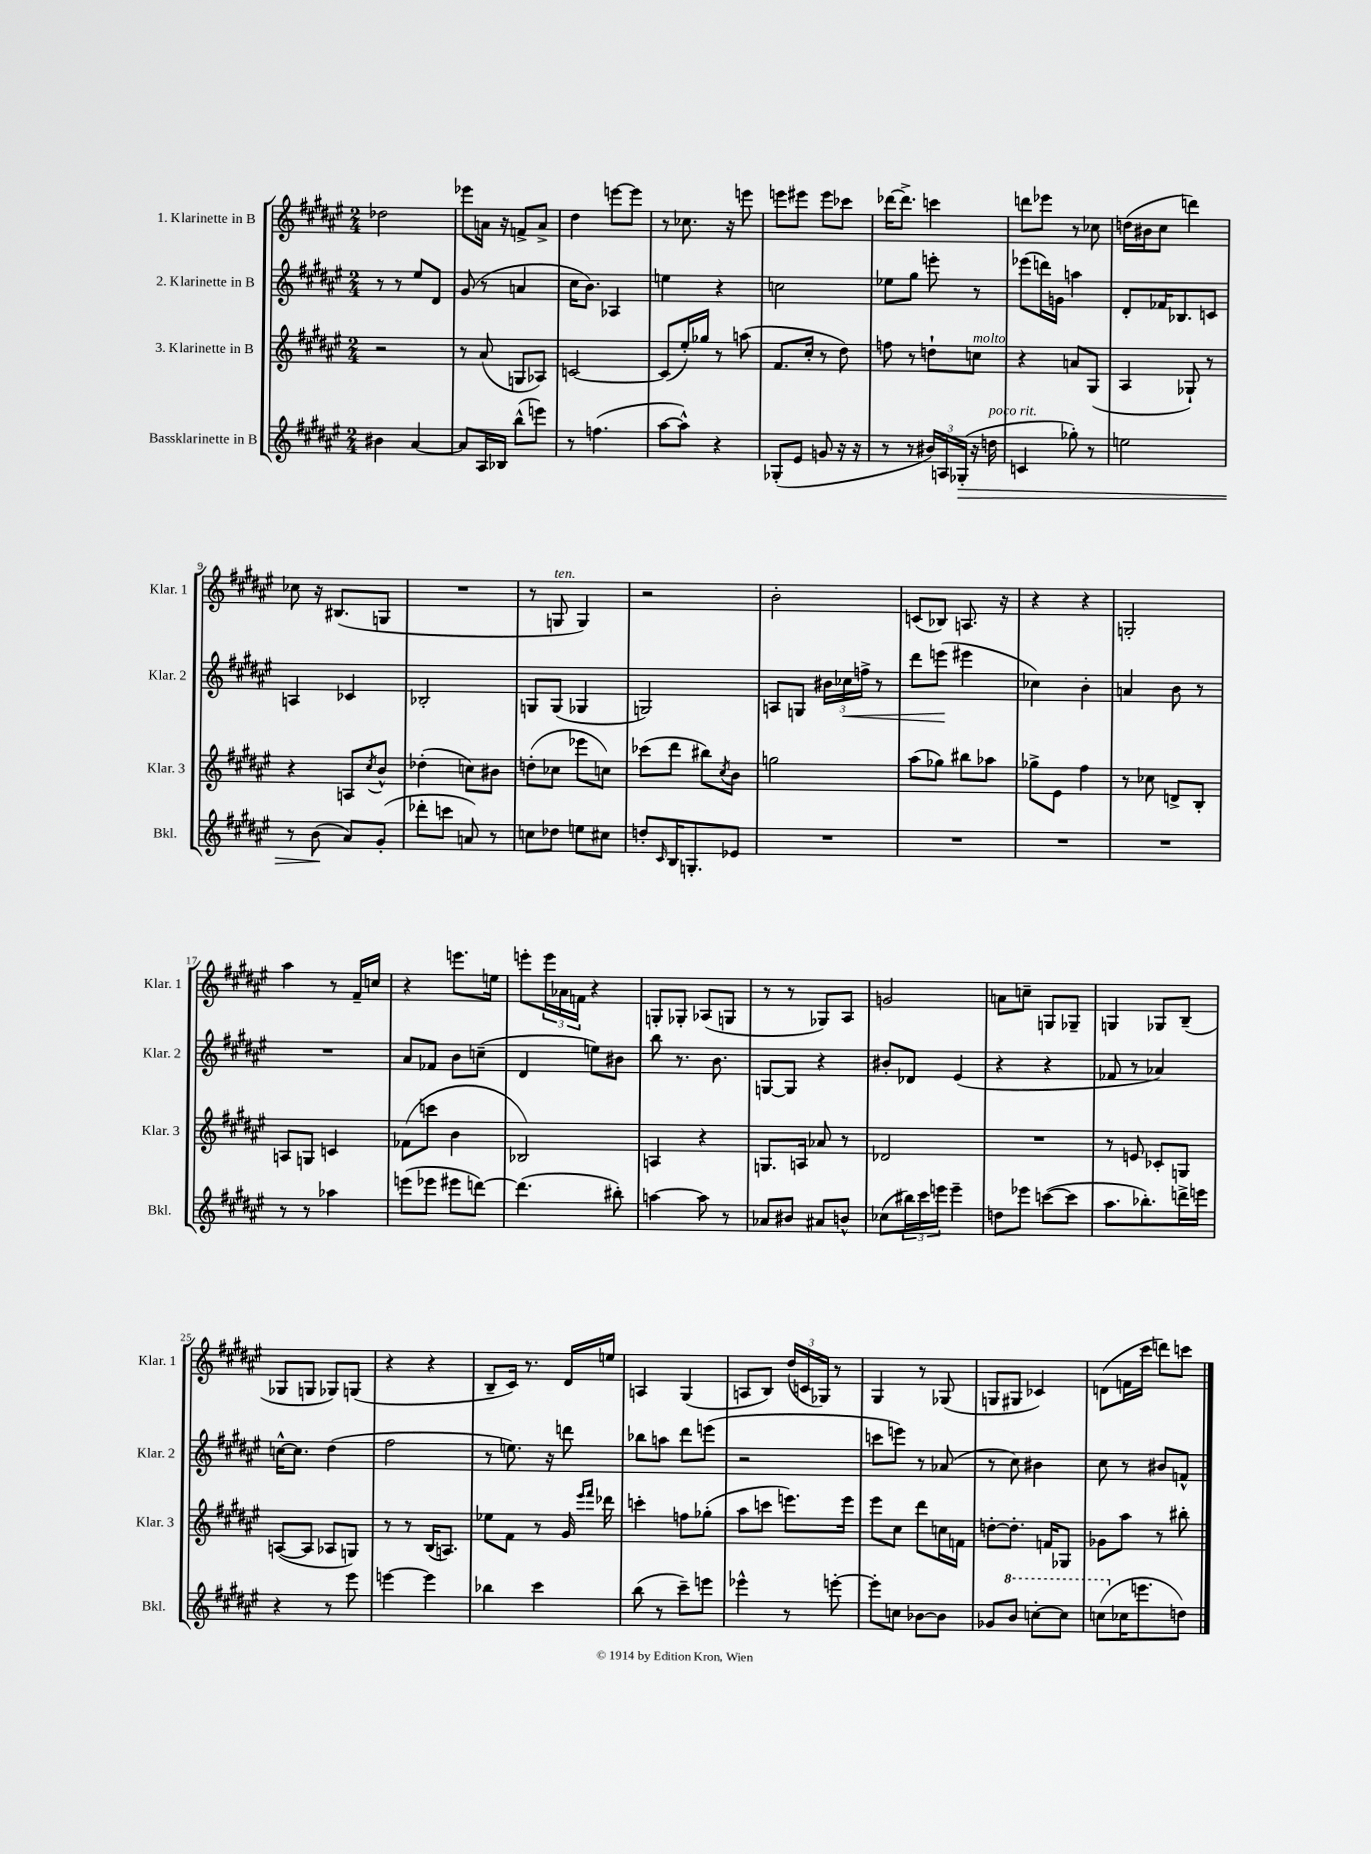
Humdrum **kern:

**kern	**dynam	**kern	**kern	**dynam	**kern
*part4	*part4	*part3	*part2	*part2	*part1
*staff4	*staff4	*staff3	*staff2	*staff2	*staff1
*I"Bassklarinette in B	*	*I"3. Klarinette in B	*I"2. Klarinette in B	*	*I"1. Klarinette in B
*I'Bkl.	*	*I'Klar. 3	*I'Klar. 2	*	*I'Klar. 1
*clefG2	*	*clefG2	*clefG2	*	*clefG2
*k[f#c#g#d#a#e#]	*	*k[f#c#g#d#a#e#]	*k[f#c#g#d#a#e#]	*	*k[f#c#g#d#a#e#]
*M2/4	*	*M2/4	*M2/4	*	*M2/4
=1	=1	=1	=1	=1	=1
4b#X\	.	2r	8r	.	2dd-X\
.	.	.	8r	.	.
[4a#/	.	.	8ee#/L	.	.
.	.	.	8d#/J	.	.
=2	=2	=2	=2	=2	=2
8a#/L]	.	8r	(8g#/	.	8eee-X\L
16A#/L	.	(8a#/	8r	.	16an\Jk
16B-X/JJ	.	.	.	.	16r
(8bb^^\L	.	8Gn/L	4an/	.	8fn^/L
8eeen\J)	.	8A-X/J)	.	.	8a^/J
=3	=3	=3	=3	=3	=3
8r	.	[2cn/	16cc#\KL	.	4dd#\
.	.	.	8.b\J)	.	.
(4.ffn\	.	.	.	.	.
.	.	.	4A-X/	.	[8eeen\L
.	.	.	.	.	8eee\J]
=4	=4	=4	=4	=4	=4
[8aa#\L	.	(8c/L]	4een\	.	8r
8aa#^^\J])	.	16ee#'/L)	.	.	8.cc-X\
.	.	16gg-X/JJ	.	.	.
4r	.	8r	4r	.	.
.	.	.	.	.	16r
.	.	(8aan\	.	.	8eeen\
=5	=5	=5	=5	=5	=5
(8G-X'/L	.	8.f#/L	2ccn\	.	8eeen\L
8e#/J	.	.	.	.	8eee#X\J
.	.	16cc#'/Jk	.	.	.
8gn/	.	8r	.	.	8eee#\L
16r	.	8dd#\)	.	.	8ccc-X\J
16r	.	.	.	.	.
=6	=6	=6	=6	=6	=6
8r	.	8ffn\	8ee-X\L	.	[16ddd-X\KL
.	.	.	.	.	8.ddd-^\J]
8r	.	8r	8gg#\J	.	.
24b#X/LL)	.	8ddn`\L	8eeen'\	.	4cccn\
24An/	.	.	.	.	.
!	!LO:HP:b	!	!	!	!
(24G-X'/JJ	>	.	.	.	.
!	!	!LO:TX:a:i:t=molto	!	!	!
16r	.	8ccn\J	8r	.	.
!LO:TX:a:i:t=poco rit.	!	!	!	!	!
16ddn\	.	.	.	.	.
=7	=7	=7	=7	=7	=7
4cn/	.	4r	(8eee-X\L	.	8dddn\L
.	.	.	16dddn\L)	.	8eee-X\J
.	.	.	16gn\JJ	.	.
8gg-X'\)	.	8an/L	4aan\	.	8r
8r	.	(8G#/J	.	.	8cc-X\
=8	=8	=8	=8	=8	=8
2een\	.	4A#/	8d#'/L	.	(16ddn\LL
.	.	.	.	.	16b#X\J
.	.	.	16f-X/K	.	8cc#\J
.	.	.	8.B-X/	.	.
.	.	8G-X`/)	.	.	4dddn\)
.	.	8r	8cn/J	.	.
!!LO:LB:g=z
=9	=9	=9	=9	=9	=9
8r	.	4r	4An/	.	8cc-X\
(8b\	.	.	.	.	16r
.	.	.	.	.	(8.B#X/L
8a#/L)	]	8An/L	4c-X/	.	.
.	.	8qcc#/	.	.	.
(8g#'/J	.	8b^^/J	.	.	8Gn/J
=10	=10	=10	=10	=10	=10
8ddd-X'\L	.	(4dd-X'\	2B-X'/	.	2r
8cccn\J	.	.	.	.	.
8an/)	.	8ccn\L)	.	.	.
8r	.	8b#X\J	.	.	.
=11	=11	=11	=11	=11	=11
8ccn\L	.	(8ddn'\L	8Gn/L	.	8r
!	!	!	!	!	!LO:TX:a:i:t=ten.
8dd-X\J	.	8cc-X\J	(8G/J	.	8Gn/
8een\L	.	8eee-X\L	4G-X/	.	4G/)
8cc#X\J	.	8ccn\J)	.	.	.
=12	=12	=12	=12	=12	=12
8ddn'/L	.	(8ccc-X\L	2Gn/)	.	2r
16qqc#/	.	.	.	.	.
16B/K	.	8ddd#\J	.	.	.
8.Gn'/	.	.	.	.	.
.	.	8bb#X\L)	.	.	.
.	.	8qcc#/	.	.	.
8e-X/J	.	8b\J	.	.	.
=13	=13	=13	=13	=13	=13
2r	.	2ggn\	8An/L	.	2b'\
.	.	.	8Gn/J	.	.
.	.	.	24b#X\LL	.	.
!	!	!	!	!LO:HP:b	!
.	.	.	24cc-X\	<	.
.	.	.	24ffn^\JJ	.	.
.	.	.	8r	.	.
=14	=14	=14	=14	=14	=14
2r	.	(8aa#\L	8ddd#\L	.	(8cn/L
.	.	8gg-X\J)	(8eeen\J	.	8B-X/J)
.	.	8bb#X\L	4eee#X\	[	8.An/
.	.	8aa-X\J	.	.	.
.	.	.	.	.	16r
=15	=15	=15	=15	=15	=15
2r	.	8gg-X^\L	4cc-X\)	.	4r
.	.	8e#\J	.	.	.
.	.	4ff#\	4b'\	.	4r
=16	=16	=16	=16	=16	=16
2r	.	8r	4an/	.	2Gn'/
.	.	8cc-X\	.	.	.
.	.	8dn^/L	8b\	.	.
.	.	8B'/J	8r	.	.
!!LO:LB:g=z
=17	=17	=17	=17	=17	=17
8r	.	8An/L	2r	.	4aa#\
8r	.	8Gn/J	.	.	.
4aa-X\	.	4cn/	.	.	8r
.	.	.	.	.	16f#~/LL
.	.	.	.	.	16ccn/JJ
=18	=18	=18	=18	=18	=18
(8eeen\L	.	(8f-X\L	8a#/L	.	4r
8eee-X\J	.	8cccn\J	8f-X/J	.	.
8eee#X\L	.	4b\	8b\L	.	8.eeen\L
[8dddn\J)	.	.	(8ccn~\J	.	.
.	.	.	.	.	16een\Jk
=19	=19	=19	=19	=19	=19
(4.ddd\]	.	2B-X/)	4d#/	.	8eeen'\L
.	.	.	.	.	24eee\L
.	.	.	.	.	24a-X\
.	.	.	.	.	24fn\JJ
.	.	.	8een\L)	.	4r
8bb#X'\)	.	.	8b#X\J	.	.
=20	=20	=20	=20	=20	=20
[4aan\	.	4An/	8bb\	.	8Gn'/L
.	.	.	8.r	.	8G-X'/J
8aa\]	.	4r	.	.	(8A-X/L
.	.	.	8.b\	.	.
8r	.	.	.	.	8Gn/J
=21	=21	=21	=21	=21	=21
8a-X/L	.	8.Gn/L	[8Gn/L	.	8r
8b#X/J	.	.	8G/J]	.	8r
.	.	16An/Jk	.	.	.
8a#X/L	.	8a-X/	4r	.	8G-X/L)
8bn^^/J	.	8r	.	.	8A#/J
=22	=22	=22	=22	=22	=22
(8cc-X\L	.	2d-X/	8b#X'/L	.	2gn/
24bb#X\L)	.	.	8d-X/J	.	.
24ccc#\	.	.	.	.	.
24eeen\JJ	.	.	.	.	.
4eee~\	.	.	(4e#/	.	.
=23	=23	=23	=23	=23	=23
8ddn\L	.	2r	4r	.	8an\L
8eee-X\J	.	.	.	.	8ccn~\J
([8cccn\L	.	.	4r	.	8Gn/L
8ccc\J]	.	.	.	.	8G-X~/J
=24	=24	=24	=24	=24	=24
8.aa#\L	.	8r	8f-X/	.	4Gn/
.	.	8en/	8r	.	.
8.bb-X'\)	.	.	.	.	.
.	.	8c-X'/L	4a-X/)	.	8G-X/L
16dddn^\L	.	8Gn/J	.	.	(8B~/J
16eeen\JJ	.	.	.	.	.
!!LO:LB:g=z
=25	=25	=25	=25	=25	=25
4r	.	([8An/L	[16ccn^^\KL	.	8G-X/L
.	.	.	8.cc\J]	.	.
.	.	8A/J]	.	.	8Gn/J
8r	.	8A-X/L	(4dd#\	.	8G-X/L)
8eee#\	.	8Gn/J)	.	.	(8Gn/J
=26	=26	=26	=26	=26	=26
[4eeen\	.	8r	2ff#\	.	4r
.	.	8r	.	.	.
4eee\]	.	(16B/KL	.	.	4r
.	.	8.An/J)	.	.	.
=27	=27	=27	=27	=27	=27
4bb-X\	.	8ee-X\L	8r	.	8B~/L
.	.	8f#\J	8.een\)	.	16c#/Jk)
.	.	.	.	.	8.r
4ccc#\	.	8r	.	.	.
.	.	.	16r	.	.
.	.	16g#/	8dddn\	.	16d#/LL
.	.	16qqeee#/LL	.	.	.
.	.	16qqfff#/JJ	.	.	.
.	.	16ddd-X\	.	.	16een/JJ
=28	=28	=28	=28	=28	=28
(8bb\	.	4cccn'\	8bb-X\L	.	4An/
8r	.	.	8aan\J	.	.
8ccc#~\L)	.	8ffn\L	8ddd#\L	.	(4G#/
8eeen\J	.	(8gg-X'\J	(8eeen\J	.	.
=29	=29	=29	=29	=29	=29
4eee-X^^\	.	8aa#\L	2r	.	8An/L
.	.	8cccn\J	.	.	8B/J)
8r	.	8.eeen\L)	.	.	(24dd#/LL
.	.	.	.	.	24cn/
.	.	.	.	.	24G-X/JJ)
[8eeen'\	.	.	.	.	8r
.	.	16eee\Jk	.	.	.
=30	=30	=30	=30	=30	=30
8eee'\L]	.	8eee#\L	8cccn\L	.	4G#/
8ccn\J	.	8cc#\J	8eeen\J)	.	.
[8b-X\L	.	8ddd#\L	8r	.	8r
8b-\J]	.	16ccn\L	(8a-X/	.	(8G-X/
.	.	16fn\JJ	.	.	.
=31	=31	=31	=31	=31	=31
8g-X/L	.	[8ddn'\L	8r	.	8Gn/L
*8va	*	*	*	*	*
8bb/J	.	8.dd'\J]	8cc#\)	.	8G#X/J
[8cccn'\L	.	.	4b#X\	.	4c-X/)
.	.	16fn/KL	.	.	.
8ccc\J]	.	8G-X/J	.	.	.
=32	=32	=32	=32	=32	=32
(8cccn\L	.	8g-X\L	8cc#\	.	(8dn\L
*X8va	*	*	*	*	*
16cc-X\K	.	8aa#\J	8r	.	16fn\L
8.eeen\	.	.	.	.	16ccc#\JJ
.	.	8r	8b#X/L	.	8dddn\L)
8ddn\J)	.	8bb#X'\	8fn^^/J	.	8cccn\J
==	==	==	==	==	==
*-	*-	*-	*-	*-	*-
